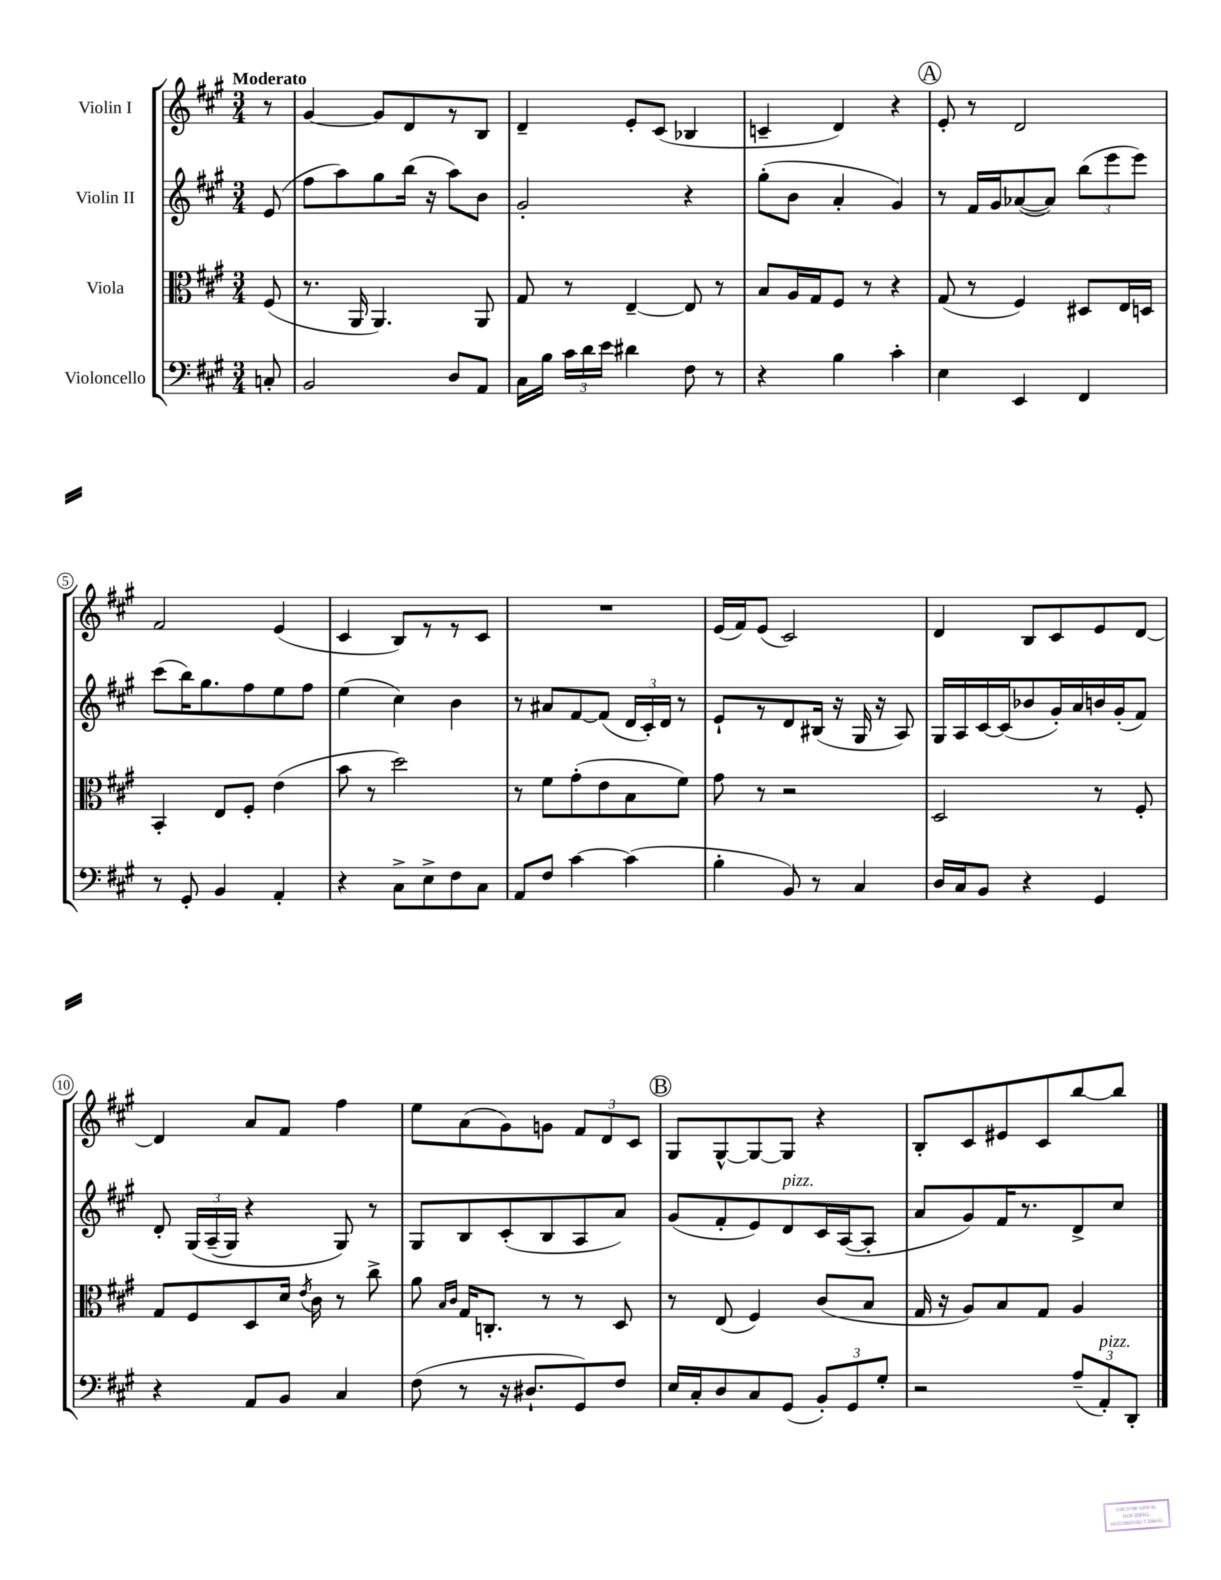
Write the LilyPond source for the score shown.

<<
\new StaffGroup <<
\new Staff = "s0" \with { instrumentName = "Violin I" } {
    \clef treble \key a \major \numericTimeSignature \time 3/4 \partial 8 \tempo "Moderato"
    \autoBeamOff r8 |
    gis'4~ gis'8[ d'8 r8 b8] |
    d'4-- e'8[-. cis'8]( bes4 |
    c'4-- d'4) r4 |
    \mark \markup { \circle "A" } e'8-. r8 d'2 |
    fis'2 e'4( |
    cis'4 b8[) r8 r8 cis'8] |
    R2. |
    e'16[( fis'16) e'8]( cis'2) |
    d'4 b8[ cis'8 e'8 d'8]~ |
    d'4 a'8[ fis'8] fis''4 |
    e''8[ a'8( gis'8) g'8] \tuplet 3/2 { fis'8[ d'8 cis'8] } |
    \mark \markup { \circle "B" } gis8[ gis8~-^ gis8~ gis8] r4 |
    b8[-. cis'8 eis'8 cis'8 b''8~ b''8] \bar "|." |
}
\new Staff = "s1" \with { instrumentName = "Violin II" } {
    \clef treble \key a \major \numericTimeSignature \time 3/4 \partial 8
    \autoBeamOff e'8( |
    fis''8[ a''8) gis''8 b''16]( r16 a''8[) b'8] |
    gis'2-. r4 |
    gis''8[-.( b'8] a'4-. gis'4) |
    \mark \markup { \circle "A" } r8 fis'16[ gis'16 aes'8~( aes'8]) \tuplet 3/2 { b''8[( e'''8 e'''8]) } |
    cis'''8[( b''16) gis''8. fis''8 e''8 fis''8] |
    e''4( cis''4) b'4 |
    r8 ais'8[ fis'8~ fis'8]( \tuplet 3/2 { d'16[ cis'16-.) d'16] } r8 |
    e'8[-! r8 d'8 bis16]( r16 gis16 r16 a8) |
    gis16[ a16 cis'16~ cis'16( bes'8 gis'16-.) a'16 b'16 gis'16-.( fis'8]) |
    d'8-. \tuplet 3/2 { gis16[\( a16--( gis16]) } r4 gis8\) r8 |
    gis8[ b8 cis'8-.( b8 a8 a'8]) |
    \mark \markup { \circle "B" } gis'8[( fis'8-. e'8) d'8^\markup { \italic "pizz." } cis'16 a16~( a8]-. |
    a'8[ gis'8) fis'16 r8. d'8-> cis''8] \bar "|." |
}
\new Staff = "s2" \with { instrumentName = "Viola" } {
    \clef alto \key a \major \numericTimeSignature \time 3/4 \partial 8
    \autoBeamOff fis8( |
    r8. a,16 a,4.) a,8 |
    gis8 r8 e4~-- e8 r8 |
    b8[ a16 gis16 fis8] r8 r4 |
    \mark \markup { \circle "A" } gis8( r8 fis4) dis8[ e16 d16] |
    b,4-. e8[ fis8]-. e'4( |
    b'8 r8 d''2) |
    r8 fis'8[ gis'8-.( e'8 b8 fis'8]) |
    gis'8 r8 r2 |
    d2 r8 fis8-. |
    gis8[ fis8 d8 d'16] \acciaccatura { e'8 } cis'16 r8 cis''8-> |
    a'8 \grace { b16[ cis'16] } gis16[ c8.]-. r8 r8 d8 |
    \mark \markup { \circle "B" } r8 e8( fis4) cis'8[( b8] |
    gis16 r16 a8[) b8 gis8] a4 \bar "|." |
}
\new Staff = "s3" \with { instrumentName = "Violoncello" } {
    \clef bass \key a \major \numericTimeSignature \time 3/4 \partial 8
    \autoBeamOff c8-. |
    b,2 d8[ a,8] |
    cis16[ b16] \tuplet 3/2 { cis'16[ d'16 e'16] } dis'4 fis8 r8 |
    r4 b4 cis'4-. |
    \mark \markup { \circle "A" } e4 e,4 fis,4 |
    r8 gis,8-. b,4 a,4-. |
    r4 cis8[-> e8-> fis8 cis8] |
    a,8[ fis8] cis'4~ cis'4( |
    b4-. b,8) r8 cis4 |
    d16[ cis16 b,8] r4 gis,4 |
    r4 a,8[ b,8] cis4 |
    fis8( r8 r16 dis8.[-! gis,8) fis8] |
    \mark \markup { \circle "B" } e16[ cis16-. d8 cis8 gis,8]( \tuplet 3/2 { b,8[-.) gis,8 gis8]-. } |
    r2 \tuplet 3/2 { a8[--( a,8-.^\markup { \italic "pizz." }) d,8]-. } \bar "|." |
}
>>
>>
\layout { \context { \Score \override BarNumber.stencil = #(make-stencil-circler 0.1 0.3 ly:text-interface::print) } }
